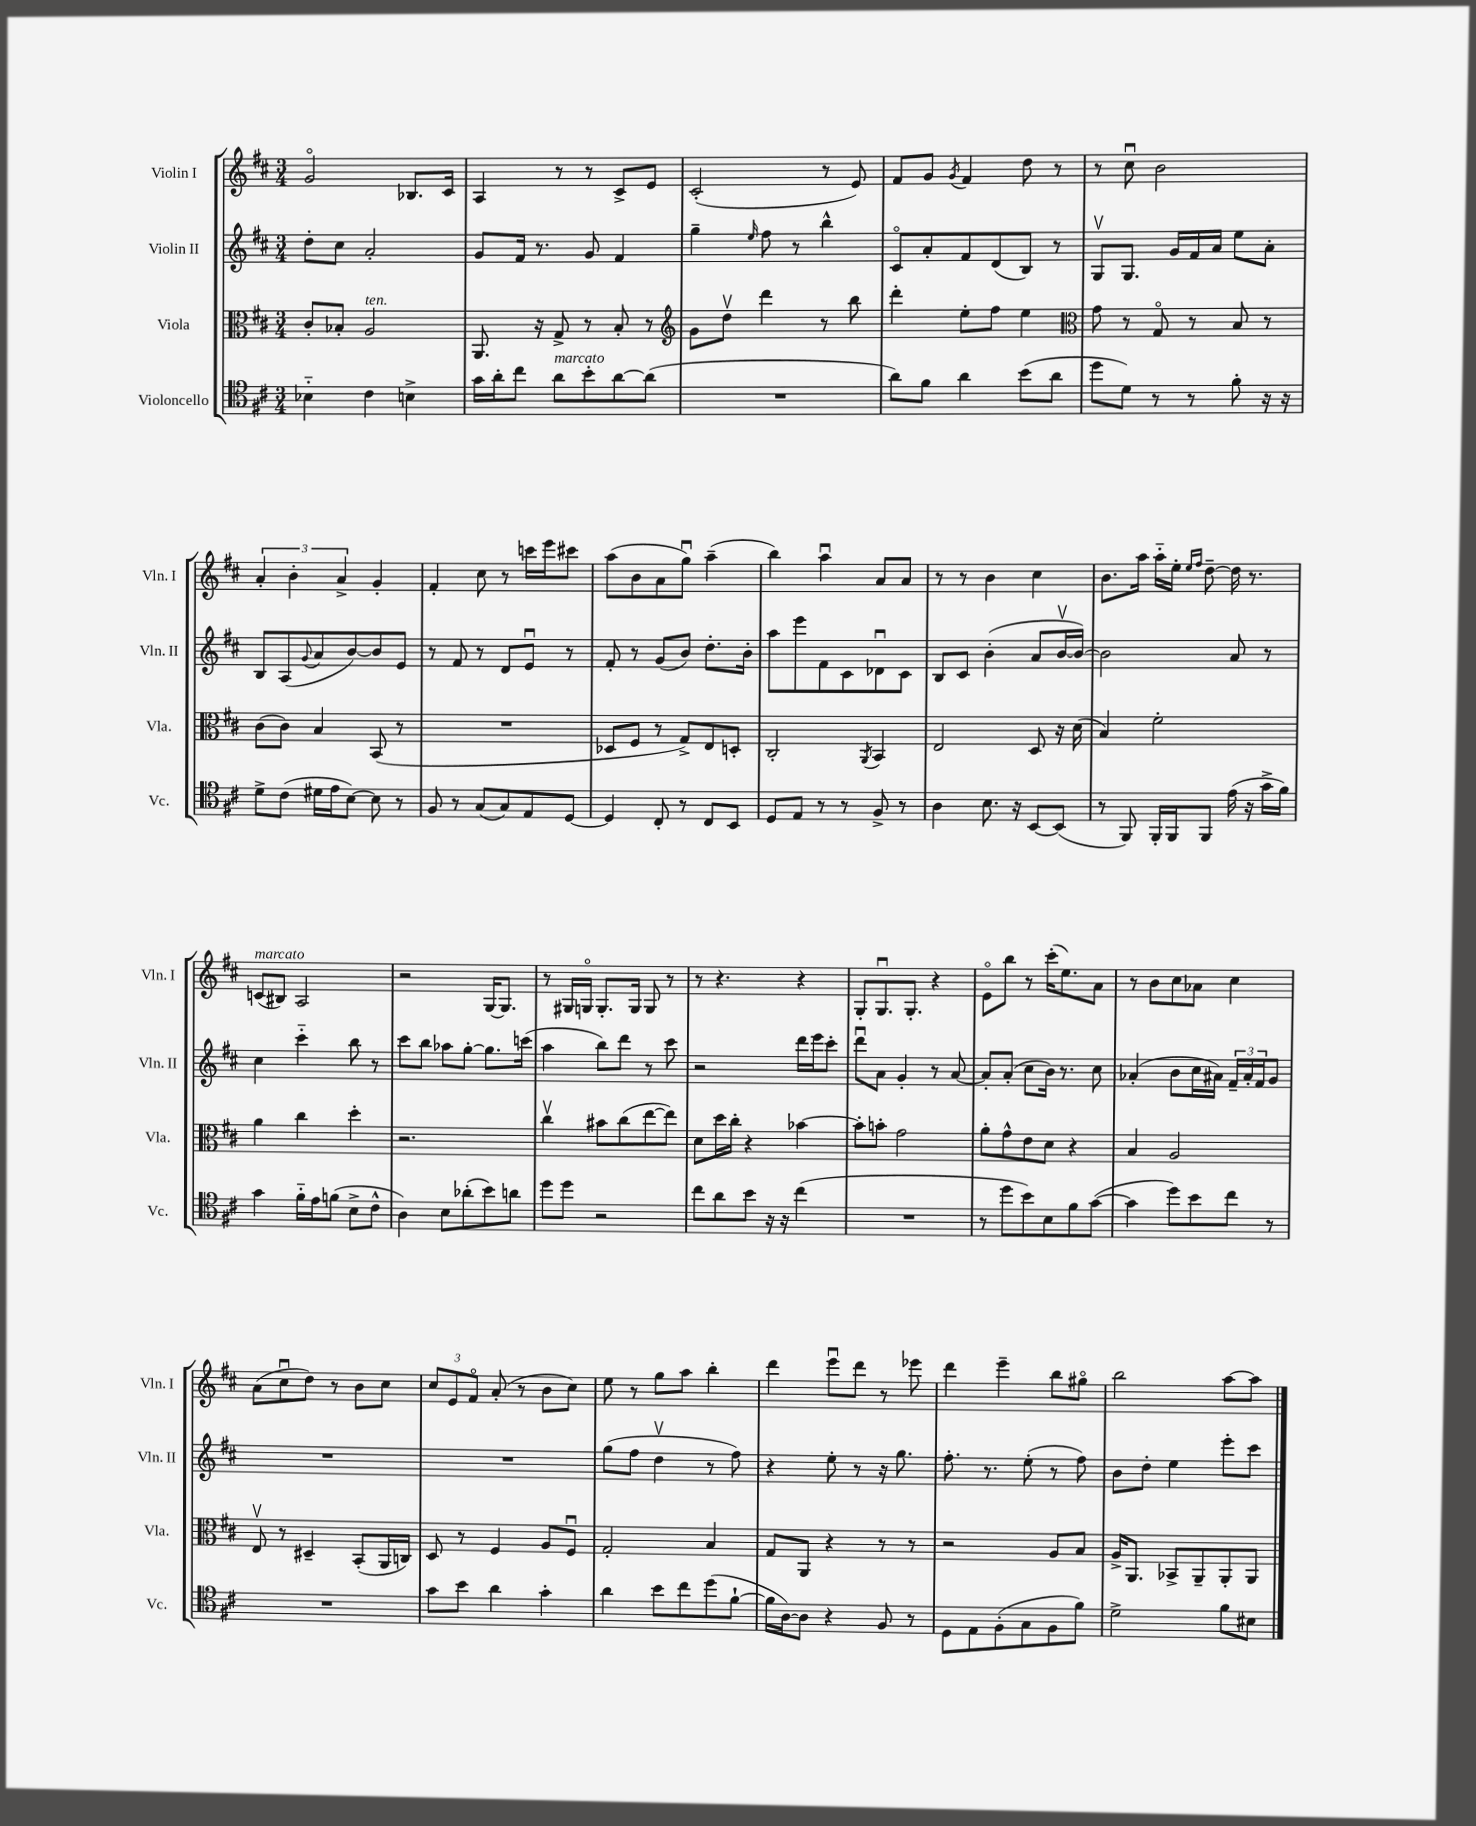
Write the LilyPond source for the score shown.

<<
\new StaffGroup <<
\new Staff = "s0" \with { instrumentName = "Violin I" shortInstrumentName = "Vln. I" } {
    \clef treble \key d \major \numericTimeSignature \time 3/4
    g'2\flageolet bes8. cis'16 |
    a4 r8 r8 cis'8-> e'8 |
    cis'2-.( r8 e'8) |
    fis'8 g'8 \acciaccatura { g'8 } fis'4 d''8 r8 |
    r8 cis''8\downbow b'2 |
    \tuplet 3/2 { a'4-. b'4-. a'4-> } g'4-. |
    fis'4-. cis''8 r8 c'''16 e'''16 cis'''8 |
    a''8( b'8 a'8 g''8\downbow) a''4--( |
    b''4) a''4\downbow a'8 a'8 |
    r8 r8 b'4 cis''4 |
    b'8. a''16 a''16-_ e''16-. \grace { e''16 fis''16 } d''8~-- d''16 r8. |
    c'8^\markup { \italic "marcato" }( bis8) a2 |
    r2 g16~ g8. |
    r8 gis16 g16\flageolet g8.-. g16 g8 r8 |
    r8 r4. r4 |
    g8-. g8.\downbow g8.-. r4 |
    e'8\flageolet b''8 r8 cis'''16-.( e''8.) a'8 |
    r8 b'8 cis''8 aes'8 cis''4 |
    a'8( cis''8\downbow d''8) r8 b'8 cis''8 |
    \tuplet 3/2 { cis''8 e'8 fis'8\flageolet } a'8-.( r8 b'8 cis''8) |
    e''8 r8 g''8 a''8 b''4-. |
    d'''4 e'''8\downbow d'''8 r8 ees'''8 |
    d'''4 e'''4-- b''8 gis''8\flageolet |
    b''2 a''8~ a''8 \bar "|." |
}
\new Staff = "s1" \with { instrumentName = "Violin II" shortInstrumentName = "Vln. II" } {
    \clef treble \key d \major \numericTimeSignature \time 3/4
    d''8-. cis''8 a'2-. |
    g'8 fis'16 r8. g'8 fis'4 |
    g''4-- \grace { e''16 } fis''8 r8 b''4-^ |
    cis'8\flageolet a'8-. fis'8 d'8( b8) r8 |
    g8\upbow g8. g'16 fis'16 a'16 e''8 a'8-. |
    b8 a8( \appoggiatura { g'8 } a'8 b'8~) b'8 e'8 |
    r8 fis'8 r8 d'8 e'8\downbow r8 |
    fis'8-. r8 g'8( b'8) d''8.-. b'16-. |
    a''8 e'''8 fis'8 cis'8 des'8\downbow cis'8 |
    b8 cis'8 b'4-.( a'8 b'16~\upbow b'16~) |
    b'2 a'8 r8 |
    cis''4 cis'''4-_ b''8 r8 |
    cis'''8 b''8 aes''8 g''8~-. g''8. c'''16( |
    a''4 b''8) d'''8 r8 cis'''8 |
    r2 d'''16 e'''16 cis'''8-. |
    d'''8\downbow a'8 g'4-. r8 a'8~ |
    a'8-. a'8-.( cis''8 b'16) r8. cis''8 |
    aes'4-.( b'8 cis''16 ais'16) \tuplet 3/2 { fis'16-- ais'16-. fis'16 } g'8 |
    R2. |
    R2. |
    g''8( fis''8 d''4\upbow r8 fis''8) |
    r4 e''8-. r8 r16 g''8. |
    fis''8.-. r8. e''8-.( r8 fis''8) |
    b'8 d''8-. e''4 e'''8-. cis'''8 \bar "|." |
}
\new Staff = "s2" \with { instrumentName = "Viola" shortInstrumentName = "Vla." } {
    \clef alto \key d \major \numericTimeSignature \time 3/4
    cis'8-. bes8-. a2^\markup { \italic "ten." } |
    a,8. r16 g8-> r8 b8-. r8 |
    \clef treble g'8 d''8\upbow d'''4 r8 b''8 |
    d'''4-. e''8-. fis''8 e''4 |
    \clef alto g'8 r8 g8\flageolet r8 b8 r8 |
    cis'8( cis'8) b4 b,8( r8 |
    R2. |
    des8 fis8 r8 g8->) e8 d8-. |
    cis2-. \acciaccatura { a,8 } b,4 |
    e2 d8 r16 d'16( |
    b4) fis'2-. |
    a'4 cis''4 d''4-. |
    r2. |
    cis''4\upbow bis'8 cis''8( e''8~ e''8) |
    d'8 d''16 cis''16-. r4 bes'4~ |
    bes'8-. b'8-. g'2 |
    a'8-. g'8-^ e'8 d'8 r4 |
    b4 a2 |
    e8\upbow r8 dis4-- b,8-.( a,16 c16) |
    d8 r8 fis4 a8 fis8\downbow |
    g2-. b4 |
    g8 a,8 r4 r8 r8 |
    r2 a8 b8 |
    a16-> a,8. bes,8-> a,8-- a,8-. a,8 \bar "|." |
}
\new Staff = "s3" \with { instrumentName = "Violoncello" shortInstrumentName = "Vc." } {
    \clef tenor \key d \major \numericTimeSignature \time 3/4
    bes4-_ cis'4 b4-> |
    g'16 a'16-. cis''8 a'8^\markup { \italic "marcato" } b'8-. a'8~ a'8( |
    R2. |
    a'8) fis'8 a'4 b'8( a'8 |
    d''8 d'8) r8 r8 fis'8-. r16 r16 |
    d'8-> cis'8( dis'16 e'16 b8~) b8 r8 |
    fis8 r8 g8( g8) e8 d8~ |
    d4 cis8-. r8 cis8 b,8 |
    d8 e8 r8 r8 fis8-> r8 |
    a4 b8. r16 b,8~ b,8( |
    r8 fis,8) fis,16-. fis,16 fis,8 e'16( r16 g'16-> fis'16) |
    g'4 fis'16-_ e'16 f'8( b8-> cis'8-^ |
    a4) b8 aes'8-.( b'8) a'8 |
    d''8 d''8 r2 |
    cis''8 a'8 b'8 r16 r16 cis''4( |
    R2. |
    r8 d''8 b'8) b8 fis'8 g'8~( |
    g'4 d''8) b'8 cis''8 r8 |
    R2. |
    g'8 b'8 a'4 g'4-. |
    a'4 b'8 cis''8 d''8( fis'8~-! |
    fis'16 a16~) a8 r4 fis8 r8 |
    d8 e8 fis8-.( g8 fis8 fis'8) |
    d'2-> fis'8 bis8 \bar "|." |
}
>>
>>
\layout { \context { \Score \remove "Bar_number_engraver" } }
